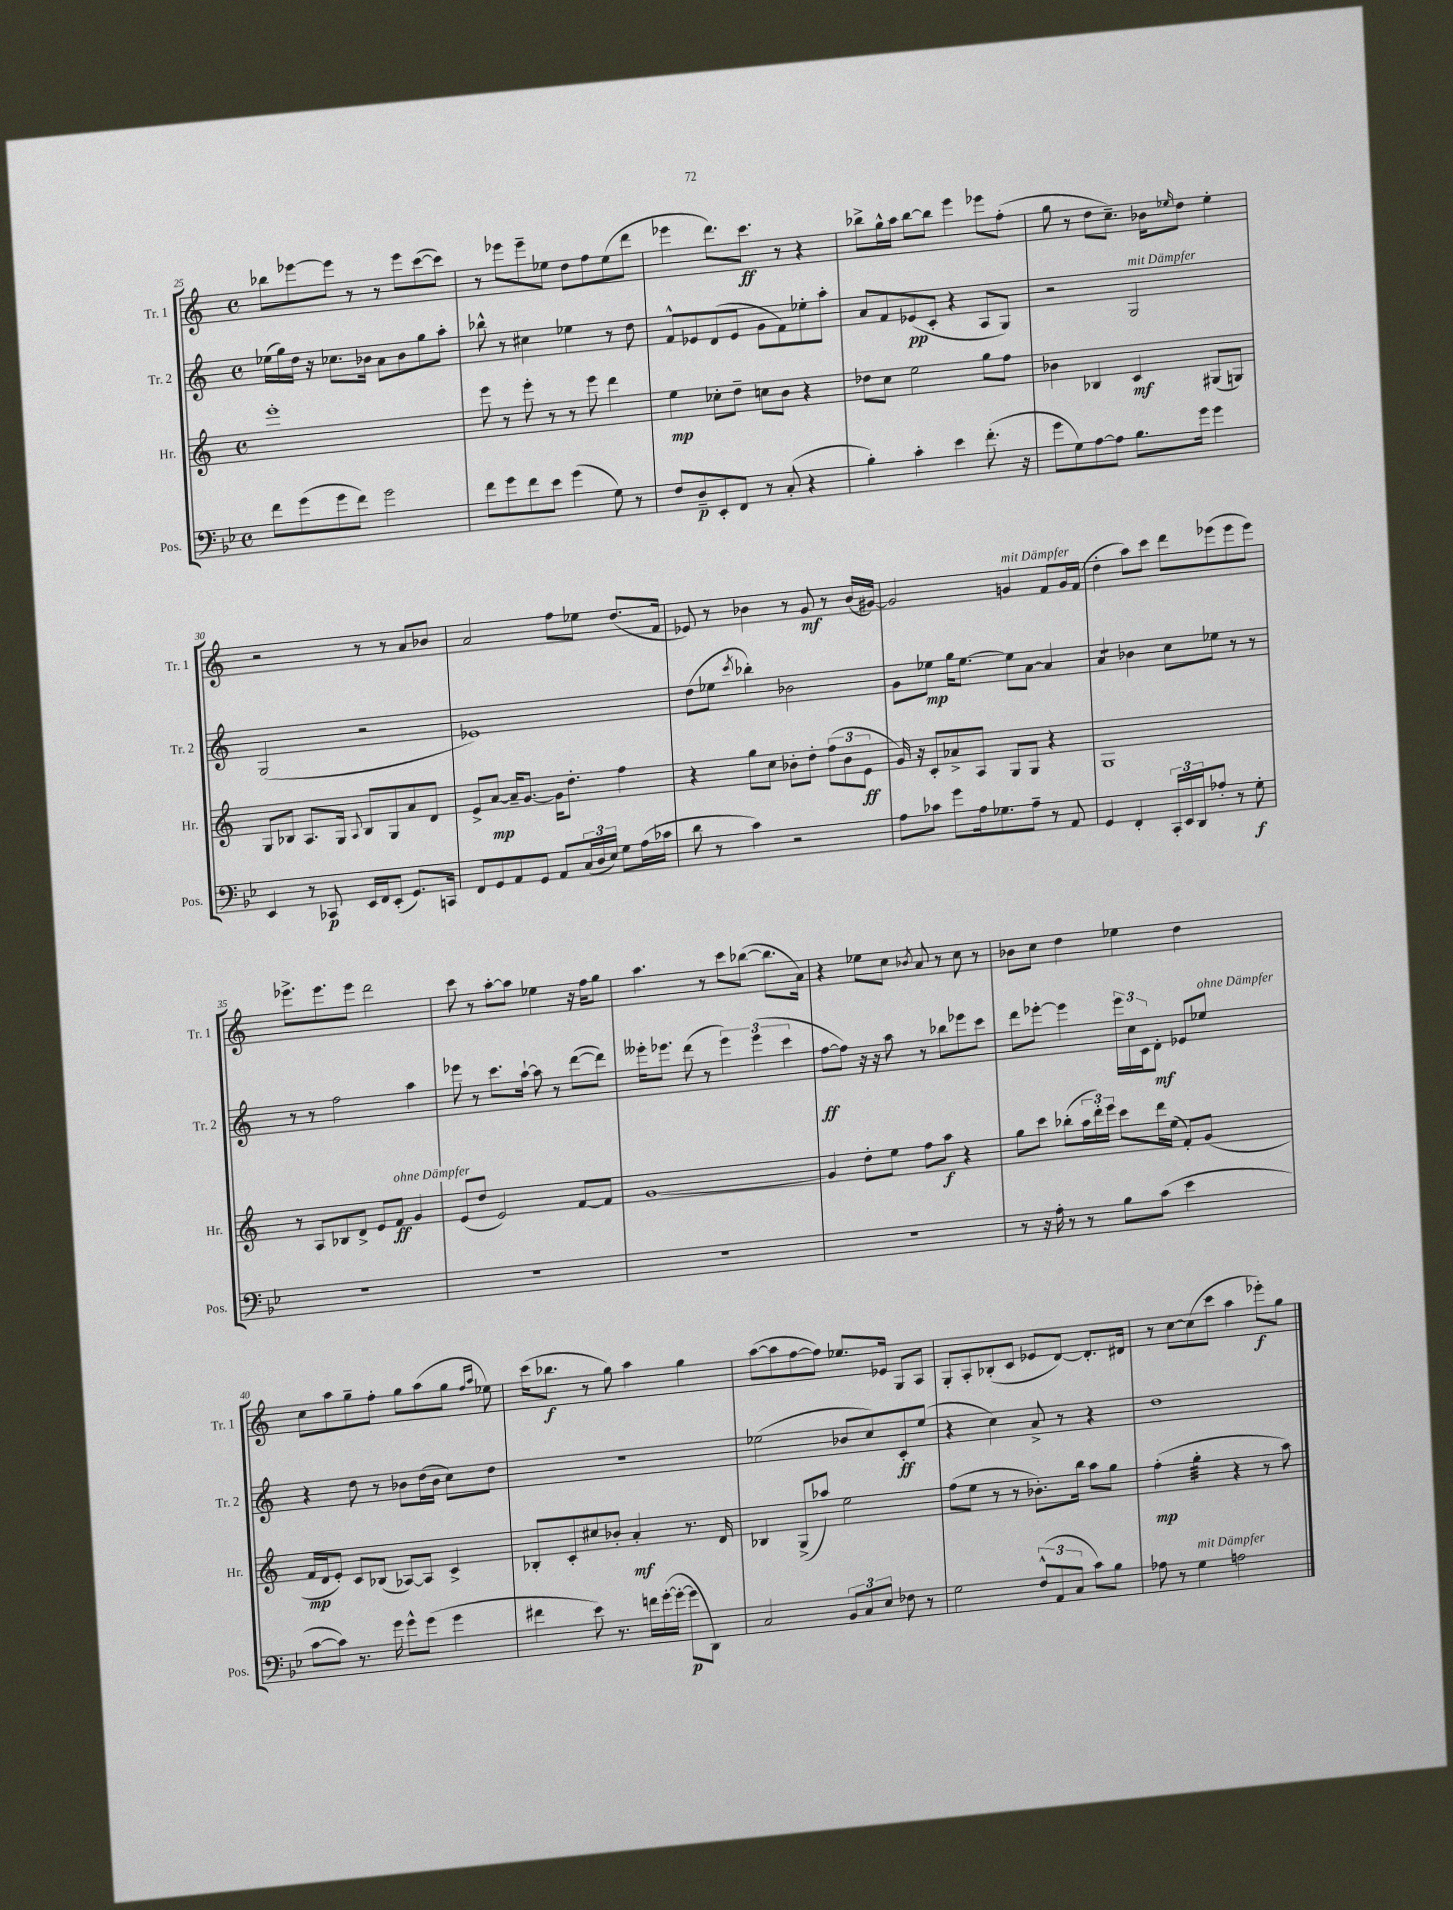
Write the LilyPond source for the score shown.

<<
\new StaffGroup <<
\new Staff = "s0" \with { instrumentName = "Tr. 1" shortInstrumentName = "Tr. 1" } {
    \clef treble \key c \major \defaultTimeSignature \time 4/4
    bes''8 ees'''8~ ees'''8 r8 r8 ees'''8 c'''8~( c'''8) |
    r8 ees'''8 ees'''8-- ees''8 d''8 f''8 ees''8( d'''8 |
    ees'''4 d'''8.) c'''8.\ff r8 r4 |
    bes''8-> g''16-^ a''16 bes''8~ bes''8 e'''4 ees'''8 f''8-.( |
    g''8 r8 d''8 c''8.--) bes'16 \grace { ees''16 } d''8 ees''4-. |
    r2 r8 r8 a'8 bes'8 |
    a'2 f''8 ees''8 d''8.( f'16 |
    ees'8) r8 bes'4 r8 g'8\mf r8 bes'16( gis'16~) |
    gis'2 g'4^\markup { \italic "mit Dämpfer" } f'8 g'16 f'16( |
    d''4-. a''8) c'''8 d'''8 ees'''8( ees'''8 ees'''8) |
    ees'''8.-> ees'''8. ees'''8 d'''2 |
    c'''8 r8 a''8~-. a''8 ees''4 r16 f''16 g''8 |
    a''4. r8 c'''8 bes''8~( bes''8. a'16) |
    r4 ees''8 c''8 \acciaccatura { bes'8 } a'8 r8 c''8 r8 |
    bes'8 c''8 d''4 ees''4 d''4 |
    c''8 a''8 g''8-- f''8-. g''8 a''8( g''8 \grace { f''16 a''16 } ees''8) |
    c'''16( bes''8.\f r8 g''8) a''4 g''4 |
    a''8~( a''8 f''8~ f''8) ees''8. ees'16 g8 a8 |
    g8-. a8-. bes8-.( c'8 ees'8 d'8~) d'8.-. dis'16 |
    r8 c''8~ c''8( c'''8 a''4 ees'''8-.\f) g''8 \bar "|." |
}
\new Staff = "s1" \with { instrumentName = "Tr. 2" shortInstrumentName = "Tr. 2" } {
    \clef treble \key c \major \defaultTimeSignature \time 4/4
    ees''16( g''16) d''16 r16 ces''8. bes'16 a'8 bes'8 g''8 a''8-. |
    bes''8-^ r8 cis''4 ees''4 r8 d''8 |
    f'8-^ ees'8 d'8( ees'8 g'8 f'8) ees''8-. a''8-. |
    a'8 f'8 ees'8\pp( c'8-. r4 a8 g8) |
    r2 g2^\markup { \italic "mit Dämpfer" } |
    g2( r2 |
    ees'1) |
    d''8( ees''8 \acciaccatura { c'''8 } bes''4-.) bes'2 |
    g'8 ees''8\mp g''16 ees''8.~ ees''8 a'8~ a'4 |
    a'4:8 bes'4 c''8 ees''8 r8 r8 |
    r8 r8 f''2 a''4 |
    ees'''8 r8 c'''8. a''16~-! a''8 r8 d'''8~( d'''8) |
    eeses'''16-. ees'''8. d'''8( r8 \tuplet 3/2 { ees'''4) ees'''4( c'''4 } |
    f''8~\ff f''8) r16 r16 a''8 r8 bes''8 ees'''8 c'''8 |
    d'''8 ees'''8~-. ees'''4 \tuplet 3/2 { ees'''16 c''16 c'16 } d'8-.\mf ees'8 ees''8^\markup { \italic "ohne Dämpfer" } |
    r4 d''8 r8 bes'8 d''16( bes'16 c''8) d''8 |
    R1 |
    ees''2( bes'8 c''8) c'8-.\ff ees''8( |
    r4 c''4) a'8-> r8 r4 |
    d''1 \bar "|." |
}
\new Staff = "s2" \with { instrumentName = "Hr." shortInstrumentName = "Hr." } {
    \clef treble \key c \major \defaultTimeSignature \time 4/4
    e'''1-. |
    e'''8 r8 e'''8-. r8 r8 e'''8 d'''4 |
    e''4\mp ces''8-. d''8-- c''8 b'8 r4 |
    des''8 c''8 e''2 g''8 f''8 |
    bes'4 bes4 c'4\mf gis8( g8) |
    g8 bes8 a8. g16 \appoggiatura { a8 } bes8 g8 a'8 d'8 |
    e'8-> a'8~\mp a'16-- g'8.~ g'16 d''8.-. f''4 |
    r4 g''8 c''8 bes'8-. d''8-. \tuplet 3/2 { f''8( bes'8 e'8\ff } |
    g'16) r16 c'8-. aes'8-> a8 g8 g8 r4 |
    g1 |
    r8 a8 bes8 d'8-> e'8 f'8\ff^\markup { \italic "ohne Dämpfer" } g'4 |
    e'8( d''8 e'2) f'8~ f'8 |
    g'1~ |
    g'4 d''8-. e''8 f''8 a''8\f r4 |
    g''8 c'''8 bes''8-.( \tuplet 3/2 { a''16 d'''16-.) e'''16 } c'''8 d'''16 e''16( f'8-.) g'8( |
    f'16\mp d'16 e'8-.) c'8 bes8( aes8~) aes8 c'4-> |
    bes8-. c'8-. cis''8 bes'8-. a'4-.\mf r8. d'16 |
    bes4 g8->( aes''8) e''2 |
    f''8( e''8 r8 r8 bes'8.-.) b''16 a''8 g''8 |
    f''4-.\mp( g''4:32-. r4 r8 a''8) \bar "|." |
}
\new Staff = "s3" \with { instrumentName = "Pos." shortInstrumentName = "Pos." } {
    \clef bass \key bes \major \defaultTimeSignature \time 4/4
    f'8 g'8( g'8 f'8) g'2 |
    f'8 g'8 f'8 ees'8 g'4( g8) r8 |
    f8 d8--\p ees,8-. f,8 r8 c8-.( r4 |
    bes4-.) c'4-. ees'4 f'8.-.( r16 |
    g'8 g8) a8~ a8 bes8. g'16 g'4 |
    ees,4 r8 ces,8\p ees,16 f,16 ees,8-.( g,8.) c,16 |
    f,8 g,8 a,8 g,8 a,8 \tuplet 3/2 { c16( d16 ees16) } g8 a16( ces'16 |
    d'8 r8 c'4) r2 |
    a8 ces'8 g'8 a16 ges8. a8-- r8 a,8 |
    g,4 f,4-. \tuplet 3/2 { c,16-. ees,16 d,16 } aes8-. r8 g8-.\f |
    R1 |
    R1 |
    R1 |
    R1 |
    r8 r16 a16-. r8 r8 bes8 c'8( ees'4 |
    c'8~ c'8) r8. g'16 g'8-^ g'8( g'4 |
    fis'4 ees'8) r8. f'16 g'16~-.( g'16~-. g'8\p d,8) |
    c2 \tuplet 3/2 { bes,8 c8 ees8 } fes8 r8 |
    g2 \tuplet 3/2 { f8-^( a,8 c8 } c'8) bes8 |
    aes8 r8 g4^\markup { \italic "mit Dämpfer" } a2 \bar "|." |
}
>>
>>
\layout { \context { \Score currentBarNumber = #25 } }
